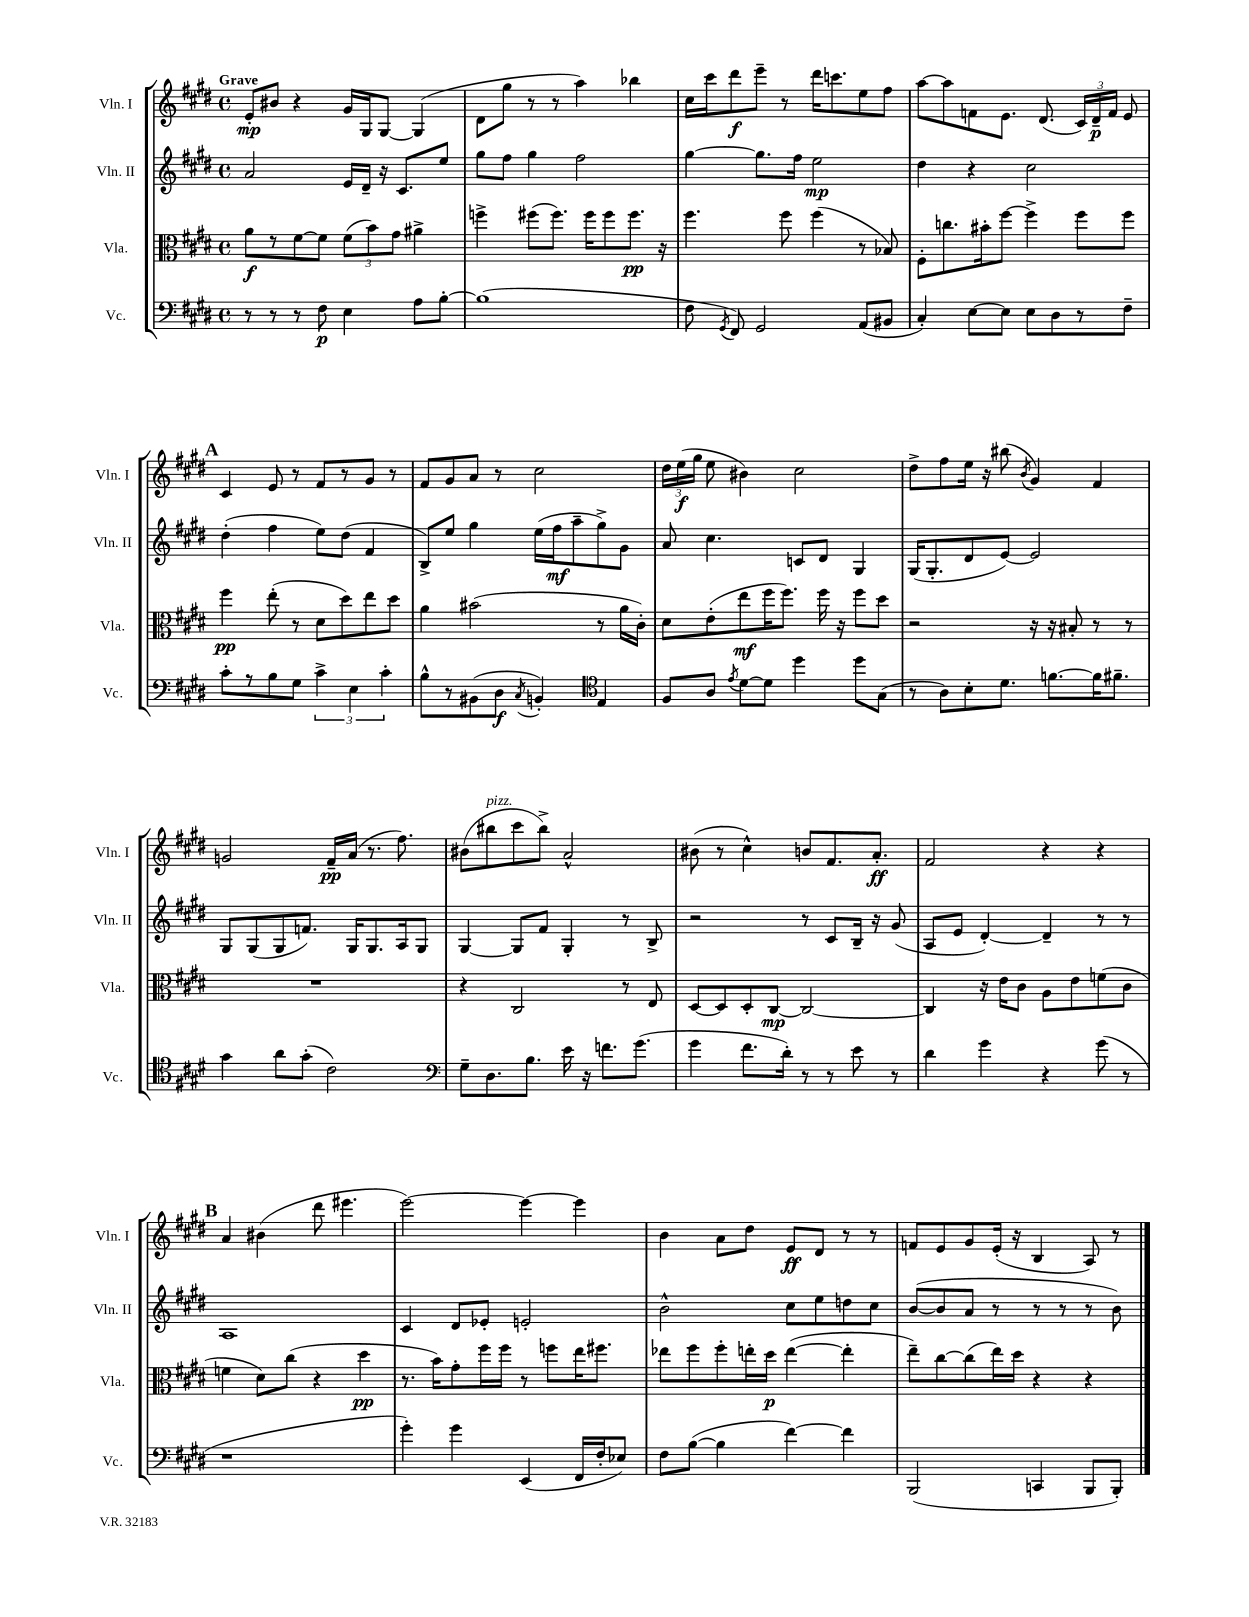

**kern	**dynam	**kern	**dynam	**kern	**dynam	**kern	**dynam
*part4	*part4	*part3	*part3	*part2	*part2	*part1	*part1
*staff4	*staff4	*staff3	*staff3	*staff2	*staff2	*staff1	*staff1
*I"Vc.	*	*I"Vla.	*	*I"Vln. II	*	*I"Vln. I	*
*I'Vc.	*	*I'Vla.	*	*I'Vln. II	*	*I'Vln. I	*
*clefF4	*	*clefC3	*	*clefG2	*	*clefG2	*
*k[f#c#g#d#]	*	*k[f#c#g#d#]	*	*k[f#c#g#d#]	*	*k[f#c#g#d#]	*
*M4/4	*	*M4/4	*	*M4/4	*	*M4/4	*
*met(c)	*	*met(c)	*	*met(c)	*	*met(c)	*
=1	=1	=1	=1	=1	=1	=1	=1
!	!	!	!	!	!	!LO:TX:a:B:t=Grave	!
8r	.	8a\L	f	2a/	.	8e'/L	mp
8r	.	8r	.	.	.	8b#X/J	.
8r	.	[8f#\	.	.	.	4r	.
8F#\	p	8f#\J]	.	.	.	.	.
4E\	.	(12f#\L	.	16e/LL	.	16g#/LL	.
.	.	.	.	16d#~/JJ	.	16G#/J	.
.	.	12b\)	.	.	.	.	.
.	.	.	.	16r	.	[8G#/J	.
.	.	12g#\J	.	.	.	.	.
.	.	.	.	8.c#/L	.	.	.
8A\L	.	4a#X^\	.	.	.	(4G#/]	.
[8B'\J	.	.	.	8ee/J	.	.	.
=2	=2	=2	=2	=2	=2	=2	=2
(1B]	.	4ffn^\	.	8gg#\L	.	8d#\L	.
.	.	.	.	8ff#\J	.	8gg#\J	.
.	.	(8ff#X\L	.	4gg#\	.	8r	.
.	.	8.ff#\J)	.	.	.	8r	.
.	.	.	.	2ff#\	.	4aa\)	.
.	.	16ff#\KL	.	.	.	.	.
.	.	8ff#\	.	.	.	.	.
.	.	8.ff#\J	pp	.	.	4bb-X\	.
.	.	16r	.	.	.	.	.
=3	=3	=3	=3	=3	=3	=3	=3
8F#\	.	4.ff#\	.	[4gg#\	.	16cc#\LL	.
.	.	.	.	.	.	16ccc#\J	.
8qGG#/	.	.	.	.	.	.	.
8FF#/)	.	.	.	.	.	8ddd#\	f
2GG#/	.	.	.	8.gg#\L]	.	8eee~\J	.
.	.	8ff#\	.	.	.	8r	.
.	.	.	.	16ff#\Jk	.	.	.
.	.	(4ff#\	.	2ee\	mp	16ddd#\KL	.
.	.	.	.	.	.	8.cccn\	.
(8AA/L	.	8r	.	.	.	8ee\	.
8BB#X/J	.	8B-X/)	.	.	.	8ff#\J	.
=4	=4	=4	=4	=4	=4	=4	=4
4C#'/)	.	8F#'\L	.	4dd#\	.	[8aa\L	.
.	.	8.ccn\	.	.	.	8aa\]	.
[8E\L	.	.	.	4r	.	8fn\	.
.	.	16b#X'\k	.	.	.	.	.
8E\J]	.	[8ff#\J	.	.	.	8.e\J	.
8E\L	.	4ff#^\]	.	2cc#\	.	.	.
.	.	.	.	.	.	(8.d#/	.
8D#\	.	.	.	.	.	.	.
8r	.	8ff#\L	.	.	.	24c#/LL)	.
.	.	.	.	.	.	24d#~/	p
.	.	.	.	.	.	24f/JJ	.
8F#~\J	.	8ff#\J	.	.	.	8e/	.
!!LO:LB:g=z
!!LO:REH:place=s1:t=A
=5	=5	=5	=5	=5	=5	=5	=5
8c#'\L	.	4ff#\	pp	(4dd#'\	.	4c#/	.
8r	.	.	.	.	.	.	.
8B\	.	(8ee'\	.	4ff#\	.	8e/	.
8G#\J	.	8r	.	.	.	8r	.
6c#^\	.	8d#\L	.	8ee\L)	.	8f#/L	.
.	.	8dd#\)	.	(8dd#\J	.	8r	.
6E\	.	.	.	.	.	.	.
.	.	8ee\	.	4f#/	.	8g#/J	.
6c#'\	.	.	.	.	.	.	.
.	.	8dd#\J	.	.	.	8r	.
=6	=6	=6	=6	=6	=6	=6	=6
8B^^\L	.	4a\	.	8B^/L)	.	8f#/L	.
8r	.	.	.	8ee/J	.	8g#/	.
(8BB#X\	.	(2b#X\	.	4gg#\	.	8a/J	.
8D#\J	f	.	.	.	.	8r	.
8qC#/	.	.	.	.	.	.	.
4BBn'/)	.	.	.	(16ee\LL	.	2cc#\	.
.	.	.	.	16ff#\J	mf	.	.
.	.	.	.	8aa~\	.	.	.
*clefC4	*	*	*	*	*	*	*
4E/	.	8r	.	8gg#^\)	.	.	.
.	.	16a\LL	.	8g#\J	.	.	.
.	.	16c#'\JJ)	.	.	.	.	.
=7	=7	=7	=7	=7	=7	=7	=7
8F#/L	.	8d#\L	.	8a/	.	24dd#\LL	.
.	.	.	.	.	.	(24ee\	f
.	.	.	.	.	.	24gg#\JJ	.
8A/J	.	(8e'\	.	4.cc#\	.	8ee\	.
8qe/	.	.	.	.	.	.	.
[8d#\L	.	8ee\	mf	.	.	4b#X\)	.
8d#\J]	.	16ff#\K	.	.	.	.	.
.	.	8.ff#\J)	.	.	.	.	.
4dd#\	.	.	.	8cn/L	.	2cc#\	.
.	.	16ff#\	.	8d#/J	.	.	.
.	.	16r	.	.	.	.	.
8dd#\L	.	8ff#\L	.	4G#/	.	.	.
(8G#\J	.	8dd#\J	.	.	.	.	.
=8	=8	=8	=8	=8	=8	=8	=8
8r	.	2r	.	(16G#/KL	.	8dd#^\L	.
.	.	.	.	8.G#'/	.	.	.
8A\L)	.	.	.	.	.	8ff#\	.
8B'\	.	.	.	8d#/	.	16ee\Jk	.
.	.	.	.	.	.	16r	.
8.d#\J	.	.	.	[8e/J)	.	(8bb#X\	.
.	.	.	.	.	.	8qb/	.
.	.	16r	.	2e/]	.	4g#/)	.
[8.fn\L	.	16r	.	.	.	.	.
.	.	8B#X'/	.	.	.	.	.
16f\K]	.	8r	.	.	.	4f#/	.
8.f#X~\J	.	.	.	.	.	.	.
.	.	8r	.	.	.	.	.
!!LO:LB:g=z
=9	=9	=9	=9	=9	=9	=9	=9
4g#\	.	1r	.	8G#/L	.	2gn/	.
.	.	.	.	(8G#/	.	.	.
8a\L	.	.	.	8G#/	.	.	.
(8g#'\J	.	.	.	8.fn/J)	.	.	.
2c#\)	.	.	.	.	.	16f#~/LL	pp
.	.	.	.	16G#/KL	.	(16a/JJ	.
.	.	.	.	8.G#/	.	8.r	.
.	.	.	.	16A/k	.	8.ff#\)	.
.	.	.	.	8G#/J	.	.	.
=10	=10	=10	=10	=10	=10	=10	=10
*clefF4	*	*	*	*	*	*	*
8G#~\L	.	4r	.	[4G#/	.	(8b#X\L	.
!	!	!	!	!	!	!LO:TX:a:i:t=pizz.	!
8.D#\	.	.	.	.	.	8bb#X\	.
.	.	2C#/	.	8G#/L]	.	8ccc#\	.
8.B\J	.	.	.	.	.	.	.
.	.	.	.	8f#/J	.	8bb#^\J)	.
16e\	.	.	.	4G#'/	.	2a^^/	.
16r	.	.	.	.	.	.	.
8.fn\L	.	.	.	.	.	.	.
.	.	8r	.	8r	.	.	.
(8.g#\J	.	.	.	.	.	.	.
.	.	8E/	.	8B^/	.	.	.
=11	=11	=11	=11	=11	=11	=11	=11
4g#\	.	[8D#/L	.	2r	.	(8b#X\	.
.	.	8D#/]	.	.	.	8r	.
8.f#\L	.	8D#'/	.	.	.	4cc#^^\)	.
.	.	[8C#/J	mp	.	.	.	.
16d#'\Jk)	.	.	.	.	.	.	.
8r	.	2C#/_	.	8r	.	8bn/L	.
8r	.	.	.	8c#/L	.	8.f#/	.
8e\	.	.	.	16B~/Jk	.	.	.
.	.	.	.	16r	.	8.a'/J	ff
8r	.	.	.	(8g#/	.	.	.
=12	=12	=12	=12	=12	=12	=12	=12
4d#\	.	4C#/]	.	8A/L	.	2f#/	.
.	.	.	.	8e/J	.	.	.
4g#\	.	16r	.	[4d#'/)	.	.	.
.	.	16e\KL	.	.	.	.	.
.	.	8c#\J	.	.	.	.	.
4r	.	8A\L	.	4d#~/]	.	4r	.
.	.	8e\	.	.	.	.	.
(8g#\	.	(8fn\	.	8r	.	4r	.
8r	.	8c#\J	.	8r	.	.	.
!!LO:LB:g=z
!!LO:REH:place=s1:t=B
=13	=13	=13	=13	=13	=13	=13	=13
1r	.	4fn\	.	1A	.	4a/	.
.	.	8d#\L)	.	.	.	(4b#X\	.
.	.	(8cc#\J	.	.	.	.	.
.	.	4r	.	.	.	8ddd#\	.
.	.	.	.	.	.	4.eee#X\	.
.	.	4dd#\	pp	.	.	.	.
=14	=14	=14	=14	=14	=14	=14	=14
4g#'\)	.	8.r	.	4c#/	.	[2eee\)	.
.	.	16b\KL)	.	.	.	.	.
4g#\	.	8g#'\	.	8d#/L	.	.	.
.	.	16ff#\L	.	8e-X'/J	.	.	.
.	.	16ff#\JJ	.	.	.	.	.
(4EE/	.	8r	.	2en'/	.	4eee\_	.
.	.	8ffn\L	.	.	.	.	.
16FF#/LL	.	16ee\K	.	.	.	4eee\]	.
16F#'/J	.	8.ff#X\J	.	.	.	.	.
8E-X/J)	.	.	.	.	.	.	.
=15	=15	=15	=15	=15	=15	=15	=15
8F#\L	.	8ee-X\L	.	2b^^\	.	4b\	.
([8B\J	.	8ff#\	.	.	.	.	.
4B\]	.	8ff#'\	.	.	.	8a\L	.
.	.	16een'\L	.	.	.	8dd#\J	.
.	.	16dd#\JJ	p	.	.	.	.
[4f#\)	.	([4ee\	.	8cc#\L	.	8e/L	ff
.	.	.	.	8ee\	.	8d#/J	.
4f#\]	.	4ee'\]	.	8ddn\	.	8r	.
.	.	.	.	8cc#\J	.	8r	.
=16	=16	=16	=16	=16	=16	=16	=16
(2BBB/	.	8ee~\L)	.	([8b/L	.	8fn/L	.
.	.	[8cc#\	.	8b/]	.	8e/	.
.	.	(8cc#\]	.	8a/J	.	8g#/	.
.	.	16ee\L)	.	8r	.	(16e'/Jk	.
.	.	16dd#\JJ	.	.	.	16r	.
4CCn/	.	4r	.	8r	.	4B/	.
.	.	.	.	8r	.	.	.
8BBB/L	.	4r	.	8r	.	8A/)	.
8BBB'/J)	.	.	.	8b\)	.	8r	.
==	==	==	==	==	==	==	==
*-	*-	*-	*-	*-	*-	*-	*-
